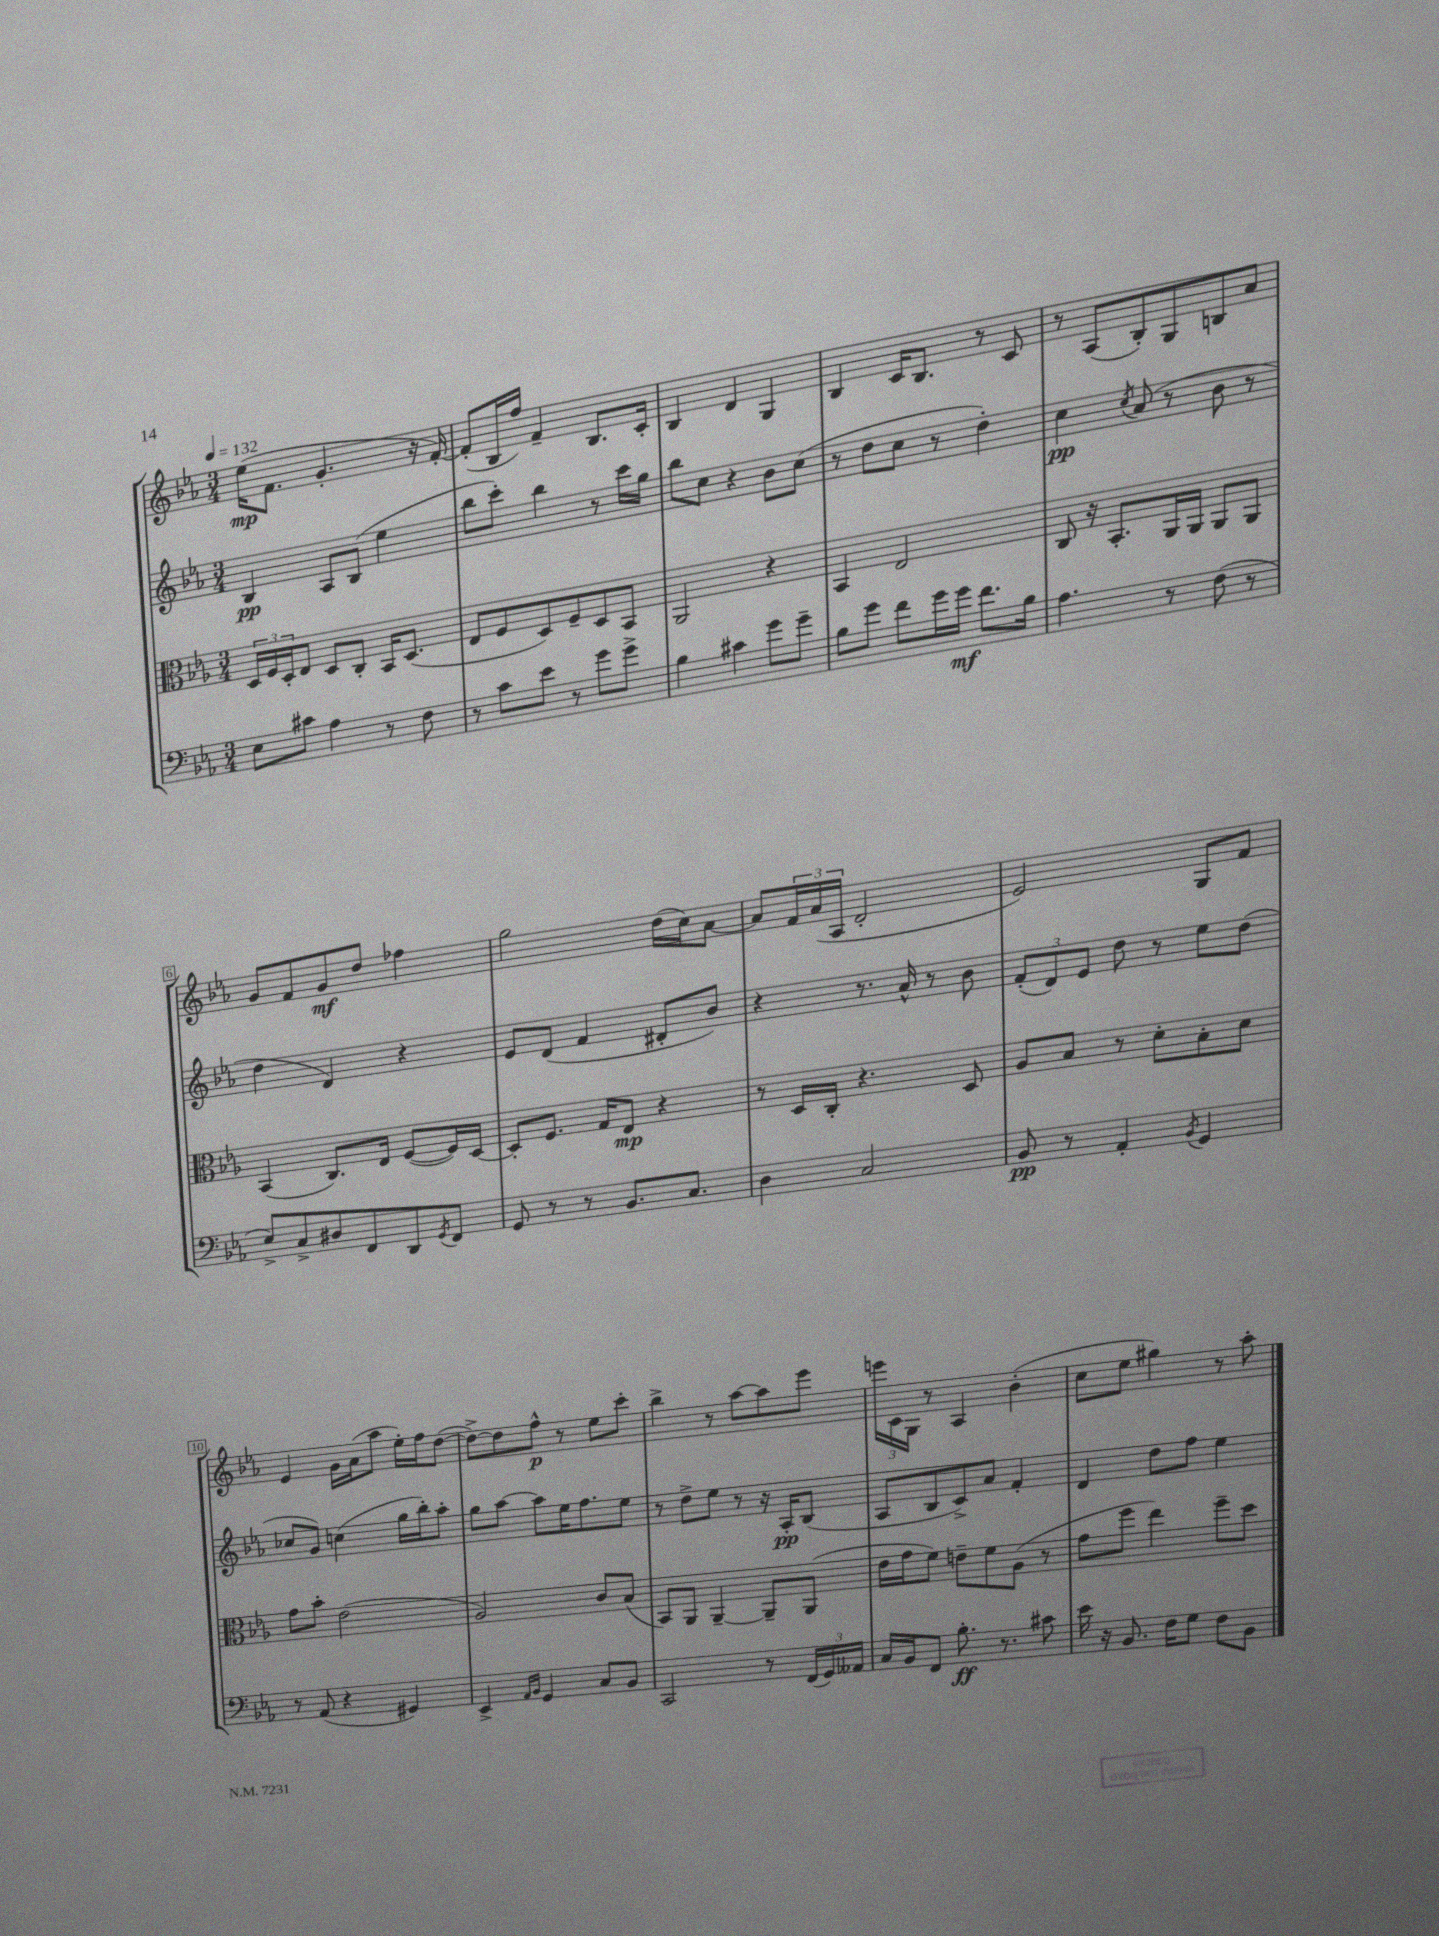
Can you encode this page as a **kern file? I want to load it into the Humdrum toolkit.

**kern	**dynam	**kern	**dynam	**kern	**dynam	**kern	**dynam
*part4	*part4	*part3	*part3	*part2	*part2	*part1	*part1
*staff4	*staff4	*staff3	*staff3	*staff2	*staff2	*staff1	*staff1
*clefF4	*	*clefC3	*	*clefG2	*	*clefG2	*
*k[b-e-a-]	*	*k[b-e-a-]	*	*k[b-e-a-]	*	*k[b-e-a-]	*
*M3/4	*	*M3/4	*	*M3/4	*	*M3/4	*
*MM132	*	*MM132	*	*MM132	*	*MM132	*
=1	=1	=1	=1	=1	=1	=1	=1
8E-\L	.	24D/LL	.	4B-/	pp	(16ee-\KL	mp
.	.	24F/	.	.	.	.	.
.	.	.	.	.	.	8.f\J	.
.	.	24D'/J	.	.	.	.	.
8c#X\J	.	8E-/J	.	.	.	.	.
4A-\	.	8D/L	.	8A-/L	.	4.g'/	.
.	.	8C'/J	.	(8B-/J	.	.	.
8r	.	16BB-/KL	.	4ee-\	.	.	.
.	.	(8.D/J	.	.	.	.	.
8F\	.	.	.	.	.	16r	.
.	.	.	.	.	.	[16f'/)	.
=2	=2	=2	=2	=2	=2	=2	=2
8r	.	8E-/L	.	8bb-\L	.	(8f'/L]	.
8c\L	.	8F/	.	8ccc'\J)	.	16B-/L	.
.	.	.	.	.	.	16ff/JJ)	.
8e-\J	.	8D/)	.	4bb-\	.	4f~/	.
8r	.	8F~/	.	.	.	.	.
8g\L	.	8D/	.	8r	.	8.B-/L	.
8g^\J	.	8BB-/J	.	16ccc\LL	.	.	.
.	.	.	.	16gg\JJ	.	16c'/Jk	.
=3	=3	=3	=3	=3	=3	=3	=3
4B-\	.	2AA-/	.	8bb-\L	.	4B-/	.
.	.	.	.	8cc\J	.	.	.
4c#X\	.	.	.	4r	.	4d/	.
8g\L	.	4r	.	8b-\L	.	4G/	.
8g~\J	.	.	.	(8cc\J	.	.	.
=4	=4	=4	=4	=4	=4	=4	=4
8B-\L	.	4BB-/	.	8r	.	4B-/	.
8g\J	.	.	.	8dd\L	.	.	.
8f\L	.	2E-/	.	8cc\J	.	16c/KL	.
.	.	.	.	.	.	8.B-/J	.
16g\L	.	.	.	8r	.	.	.
16g\JJ	mf	.	.	.	.	.	.
8.f\L	.	.	.	4dd'\)	.	8r	.
.	.	.	.	.	.	8c/	.
16B-\Jk	.	.	.	.	.	.	.
=5	=5	=5	=5	=5	=5	=5	=5
4.A-\	.	8C/	.	4cc\	pp	8r	.
.	.	16r	.	.	.	(8A-/L	.
.	.	8.BB-'/L	.	.	.	.	.
.	.	.	.	8qcc/	.	.	.
.	.	.	.	(8a-/	.	8B-'/)	.
8r	.	16AA-/L	.	8r	.	8G/	.
.	.	16AA-/JJ	.	.	.	.	.
(8F\	.	8AA-/L	.	8b-\	.	8Bn/	.
8r	.	8AA-/J	.	8r	.	8a-/J	.
!!LO:LB:g=z
=6	=6	=6	=6	=6	=6	=6	=6
8E-^/L)	.	(4BB-/	.	4dd\	.	8g/L	.
8C^/	.	.	.	.	.	8f/	.
8D#X/	.	8.C/L)	.	4d/)	.	8g/	mf
8FF/	.	.	.	.	.	8dd/J	.
.	.	16E-/Jk	.	.	.	.	.
8DD/	.	([8F/L	.	4r	.	4ff-X\	.
8qGG/	.	.	.	.	.	.	.
8FF/J	.	16F/L])	.	.	.	.	.
.	.	[16D/JJ	.	.	.	.	.
=7	=7	=7	=7	=7	=7	=7	=7
8GG/	.	8D'/L]	.	8e-/L	.	2gg\	.
8r	.	8.F/J	.	(8d/J	.	.	.
8r	.	.	.	4f/	.	.	.
.	.	16G/KL	.	.	.	.	.
8.BB-/L	.	8E-/J	mp	.	.	.	.
.	.	4r	.	8d#X'/L	.	(16dd\LL	.
8.C/J	.	.	.	.	.	16cc\J)	.
.	.	.	.	8b-/J)	.	[8a-\J	.
=8	=8	=8	=8	=8	=8	=8	=8
4D\	.	8r	.	4r	.	8a-/L]	.
.	.	16D/LL	.	.	.	24f/L	.
.	.	.	.	.	.	(24a-/	.
.	.	16C'/JJ	.	.	.	.	.
.	.	.	.	.	.	24A-/JJ	.
2C/	.	4.r	.	8.r	.	2d'/	.
.	.	.	.	16a-^^/	.	.	.
.	.	.	.	8r	.	.	.
.	.	8D/	.	8b-\	.	.	.
=9	=9	=9	=9	=9	=9	=9	=9
8BB-/	pp	8A-/L	.	(12f'/L	.	2e-/)	.
.	.	.	.	12d/)	.	.	.
8r	.	8B-/J	.	.	.	.	.
.	.	.	.	12e-/J	.	.	.
4AA-'/	.	8r	.	8dd\	.	.	.
.	.	8d'\L	.	8r	.	.	.
8qBB-/	.	.	.	.	.	.	.
4GG/	.	8B-'\	.	8ee-\L	.	8G/L	.
.	.	8d\J	.	(8dd\J	.	8f/J	.
!!LO:LB:g=z
=10	=10	=10	=10	=10	=10	=10	=10
8r	.	8g\L	.	8cc-X/L	.	4e-/	.
(8AA-/	.	8b-'\J	.	8g/J)	.	.	.
4r	.	(2e-\	.	(4ccn\	.	16g\LL	.
.	.	.	.	.	.	(16a-\J	.
.	.	.	.	.	.	8aa-\J	.
4GG#X/)	.	.	.	16gg\LL	.	16ee-'\LL)	.
.	.	.	.	16bb-'\J)	.	16ff\J	.
.	.	.	.	8aa-'\J	.	([8dd\J	.
=11	=11	=11	=11	=11	=11	=11	=11
4EE-^/	.	2A-/)	.	8gg\L	.	8dd^\L_)	.
.	.	.	.	[8aa-\J	.	8dd\]	.
16qqAA-/LL	.	.	.	.	.	.	.
16qqBB-/JJ	.	.	.	.	.	.	.
4GG/	.	.	.	8aa-\L]	.	8ff^^\J	p
.	.	.	.	16ee-\K	.	8r	.
.	.	.	.	8.ff\	.	.	.
8C/L	.	8c/L	.	.	.	8ee-\L	.
8BB-/J	.	(8B-/J	.	8ee-\J	.	8ccc'\J	.
=12	=12	=12	=12	=12	=12	=12	=12
2CC/	.	8BB-/L)	.	8r	.	4bb-^\	.
.	.	8AA-/J	.	8dd^\L	.	.	.
.	.	[4AA-~/	.	8ee-\J	.	8r	.
.	.	.	.	8r	.	[8aa-\L	.
8r	.	8AA-~/L]	.	16r	.	8aa-\]	.
.	.	.	.	16A-'/KL	pp	.	.
(24FF/LL	.	(8AA-/J	.	(8B-/J	.	8eee-\J	.
24GG/)	.	.	.	.	.	.	.
24AA--X/JJ	.	.	.	.	.	.	.
=13	=13	=13	=13	=13	=13	=13	=13
16C/LL	.	16e-\LL	.	8A-/L	.	24eeen\LL	.
.	.	.	.	.	.	24c\	.
16BB-/J	.	16g\J	.	.	.	.	.
.	.	.	.	.	.	24G\JJ	.
8FF/J	.	8f\J)	.	8B-/	.	8r	.
8.B-'\	ff	8en~\L	.	8c^/)	.	4A-/	.
.	.	8f\	.	8a-/J	.	.	.
8.r	.	.	.	.	.	.	.
.	.	(8A-\J	.	4f'/	.	(4b-'\	.
8c#X\	.	8r	.	.	.	.	.
=14	=14	=14	=14	=14	=14	=14	=14
16e-\	.	8g\L	.	4d/	.	8cc\L	.
16r	.	.	.	.	.	.	.
8.BB-/	.	8ff\J	.	.	.	8ee-\J	.
.	.	4ee-\)	.	8dd\L	.	4gg#X\)	.
16F\KL	.	.	.	.	.	.	.
8G\J	.	.	.	8ff\J	.	.	.
8F\L	.	8ff~\L	.	4ee-\	.	8r	.
8BB-\J	.	8dd\J	.	.	.	8aa-'\	.
==	==	==	==	==	==	==	==
*-	*-	*-	*-	*-	*-	*-	*-
